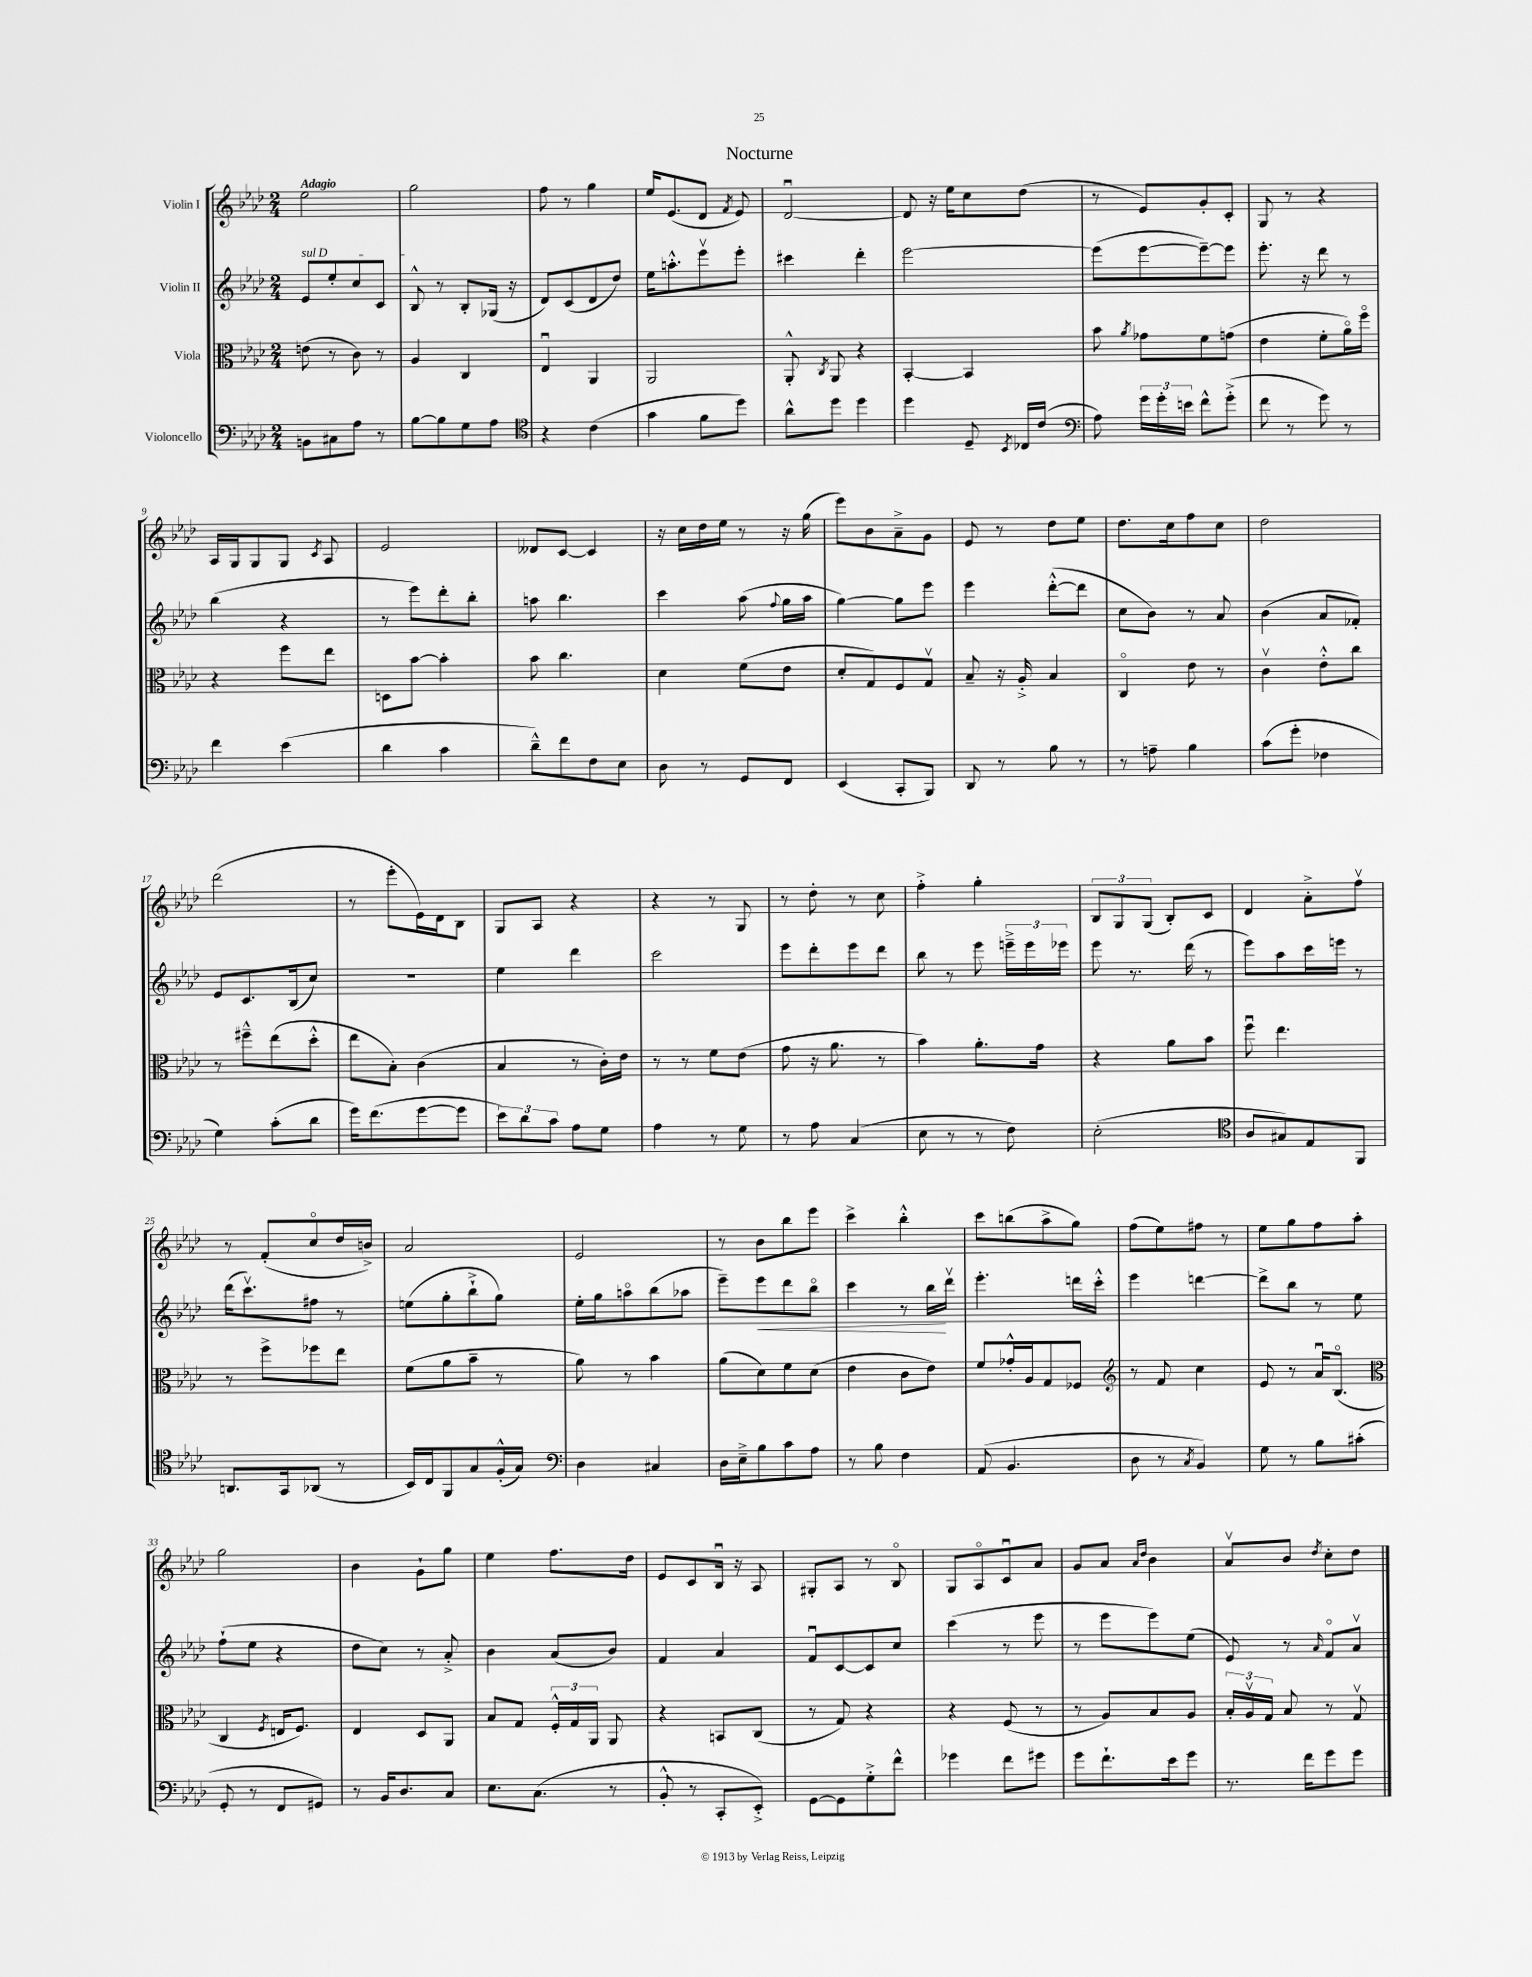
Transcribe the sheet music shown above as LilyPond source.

\header { title = "Nocturne" }
<<
\new StaffGroup <<
\new Staff = "s0" \with { instrumentName = "Violin I" } {
    \clef treble \key aes \major \numericTimeSignature \time 2/4 \tempo "Adagio"
    \autoBeamOff ees''2 |
    g''2 |
    f''8 r8 g''4 |
    ees''16[ ees'8.( des'8] \acciaccatura { f'8 } ees'8) |
    des'2~\downbow |
    des'8 r16 ees''16[ c''8 des''8]( |
    r8 ees'8[) g'8-. c'8]-. |
    g8 r8 r4 |
    aes16[ g16 g8 g8] \acciaccatura { c'8 } aes8 |
    ees'2 |
    deses'8[ c'8]~ c'4 |
    r16 c''16[ des''16 ees''16] r8 r16 g''16( |
    ees'''8[) bes'8 aes'8---> g'8] |
    ees'8 r8 des''8[ ees''8] |
    des''8.[ c''16 f''8 c''8] |
    des''2 |
    des'''2( |
    r8 ees'''8[-. ees'16) des'16 bes8] |
    g8[ aes8] r4 |
    r4 r8 g8 |
    r8 des''8-. r8 c''8 |
    f''4-.-> g''4-. |
    \tuplet 3/2 { bes8[ g8 g8]( } bes8[-.) c'8] |
    des'4 aes'8[-.-> f''8]\upbow |
    r8 f'8[-.( c''8\flageolet des''16 b'16]->) |
    aes'2 |
    ees'2 |
    r8 bes'8[ bes''8 ees'''8] |
    c'''4-> bes''4-.-^ |
    c'''8[ b''8( aes''8-> g''8]) |
    f''8[( ees''8) fis''8] r8 |
    ees''8[ g''8 f''8 aes''8]-. |
    g''2 |
    bes'4 g'8[-! g''8] |
    ees''4 f''8.[ des''16] |
    ees'8[ c'8 bes16]\downbow r16 aes8 |
    gis8[-. aes8] r8 bes8\flageolet |
    g8[ aes8\flageolet c'8\downbow aes'8] |
    g'8[ aes'8] \grace { aes'16[ des''16] } bes'4 |
    aes'8[\upbow bes'8] \acciaccatura { des''8 } c''8[-. des''8] \bar "|." |
}
\new Staff = "s1" \with { instrumentName = "Violin II" } {
    \clef treble \key aes \major \numericTimeSignature \time 2/4
    \autoBeamOff \once \override TextSpanner.bound-details.left.text = \markup { \italic "sul D" } ees'8[\startTextSpan ees''8-. c''8 c'8] |
    bes8-^\stopTextSpan r8 bes8[-. ges16]( r16 |
    des'8[) c'8( des'8 des''8]) |
    ees''16[ a''8.-.-^ ees'''8\upbow ees'''8]-. |
    cis'''4 des'''4-. |
    ees'''2~ |
    ees'''8[( ees'''8~ ees'''8~--) ees'''8] |
    ees'''8.-. r16 des'''8 r8 |
    bes''4( r4 |
    r8 ees'''8[) des'''8-. bes''8]-. |
    a''8 bes''4. |
    c'''4 aes''8( \appoggiatura { f''8 } g''16[ aes''16] |
    g''4~) g''8[ ees'''8] |
    ees'''4 des'''8[~-.-^( des'''8] |
    c''8[ bes'8]) r8 aes'8 |
    bes'4( aes'8[ fes'8]-.) |
    ees'8[ c'8. bes16( c''8]) |
    r2 |
    ees''4 des'''4 |
    c'''2 |
    ees'''8[ des'''8-. ees'''8 des'''8] |
    bes''8 r8 ees'''8 \tuplet 3/2 { e'''16[---> e'''16 ees'''16] } |
    ees'''8 r8. des'''16( r8 |
    ees'''8[) aes''8 c'''16 e'''16] r8 |
    des'''16[( c'''8.\upbow) fis''8] r8 |
    e''8[( g''8-. bes''8-!-> g''8]) |
    ees''16[-. g''16 a''8\flageolet bes''8( aes''8] |
    ees'''8[--) ees'''8\< des'''8 bes''8]\flageolet |
    c'''4 r8 bes''16[\! des'''16]\upbow |
    ees'''4.-. d'''16[ c'''16]-.-^ |
    ees'''4 d'''4~ |
    d'''8[-> bes''8] r8 ees''8 |
    f''8[-!( ees''8] r4 |
    des''8[ c''8]) r8 aes'8-.-> |
    bes'4 aes'8[( bes'8]) |
    f'4 aes'4 |
    f'8[\downbow c'8~ c'8 c''8] |
    c'''4( r8 ees'''8 |
    r8 ees'''8[ ees'''8) ees''8]( |
    ees'8) r8 \grace { aes'16 } f'8[\flageolet aes'8]\upbow \bar "|." |
}
\new Staff = "s2" \with { instrumentName = "Viola" } {
    \clef alto \key aes \major \numericTimeSignature \time 2/4
    \autoBeamOff e'8( r8 c'8) r8 |
    aes4 c4 |
    ees4\downbow aes,4 |
    aes,2 |
    aes,8-.-^ \acciaccatura { c8 } aes,8 r4 |
    bes,4~-. bes,4 |
    bes'8 \acciaccatura { aes'8 } ges'8[ f'8 g'8]( |
    ees'4 f'8[-. aes'16\flageolet) f''16]\flageolet |
    r4 f''8[ ees''8] |
    d8[ bes'8]~ bes'4-. |
    bes'8 c''4. |
    des'4 f'8[( ees'8] |
    des'8[-. g8) f8 g8]\upbow |
    bes8-- r16 aes16-.-> bes4 |
    c4\flageolet ees'8 r8 |
    c'4\upbow ees'8[-.-^ c''8] |
    r8 fis''8[---^ ees''8( des''8]-.-^ |
    ees''8[ bes8]-.) c'4( |
    bes4 r8 c'16[-.) ees'16] |
    r8 r8 f'8[ ees'8]( |
    g'8 r16 aes'8. r8 |
    bes'4) aes'8.[-. g'16] |
    r4 aes'8[ bes'8] |
    f''8\downbow ees''4. |
    r8 f''8[-> fes''8 ees''8] |
    f'8[( aes'8 bes'8]-- r8 |
    aes'8) r8 bes'4 |
    aes'8[( des'8) f'8 des'8]( |
    ees'4 c'8[ ees'8]) |
    f'8[ ges'16-.-^ aes16 g8 fes8] |
    \clef treble r8 f'8 c''4 |
    ees'8 r8 aes'16[\downbow bes8.]\flageolet( |
    \clef alto c4 \acciaccatura { f8 } e16[ f8.]) |
    ees4 des8[ aes,8] |
    bes8[ g8] \tuplet 3/2 { f16[-.-^ g16 aes,16] } aes,8 |
    r4 b,8[ c8]( |
    r8 g8) r4 |
    r4 f8( r8 |
    r8 aes8[) bes8 aes8] |
    \tuplet 3/2 { bes16[-. aes16\upbow g16] } bes8 r8 g8\upbow \bar "|." |
}
\new Staff = "s3" \with { instrumentName = "Violoncello" } {
    \clef bass \key aes \major \numericTimeSignature \time 2/4
    \autoBeamOff b,8[ cis8 aes8] r8 |
    bes8[~ bes8 g8 aes8] |
    \clef tenor r4 c'4( |
    g'4 f'8[ des''8]) |
    aes'8[-^ des''8] des''4 |
    des''4 des8-- \acciaccatura { bes,8 } ces16[ c'16]( |
    \clef bass aes8) \tuplet 3/2 { g'16[ g'16-. e'16] } f'8[-^ g'8]-.->( |
    f'8 r8 g'8) r8 |
    f'4 ees'4( |
    des'4 c'4 |
    des'8[---^) f'8 f8 ees8] |
    des8 r8 g,8[ f,8] |
    ees,4( c,8[-. bes,,8]) |
    des,8 r8 bes8 r8 |
    r8 a8-- bes4 |
    c'8[( g'8]-. fes4 |
    g4) c'8[-.( des'8] |
    g'16[) f'8.( g'8~ g'8] |
    \tuplet 3/2 { ees'8[) des'8 c'8] } aes8[ g8] |
    aes4 r8 g8 |
    r8 aes8 c4( |
    ees8 r8 r8 f8) |
    ees2-.( |
    \clef tenor aes8[ gis8) ees8 f,8] |
    a,8.[ g,16 aes,8]( r8 |
    bes,16[) c16 f,8 g8 f16-.-^( g16]) |
    \clef bass des4 cis4 |
    des16[ ees16---> bes8 c'8 aes8] |
    r8 bes8 f4 |
    aes,8( bes,4. |
    des8 r8 \acciaccatura { c8 } bes,4) |
    g8 r8 bes8[ cis'8]-.( |
    g,8-. r8 f,8[ gis,8]) |
    r8 bes,16[ des8. c8] |
    ees8.[ c8.]( r8 |
    bes,8-.-^ r8 c,8[-. ees,8]-.->) |
    g,8[~ g,8 g8-.-> f'8]-^ |
    ges'4 f'8[ gis'8] |
    g'8[ f'8.-! ees'16 g'8] |
    r8. f'16[ g'8 g'8] \bar "|." |
}
>>
>>
